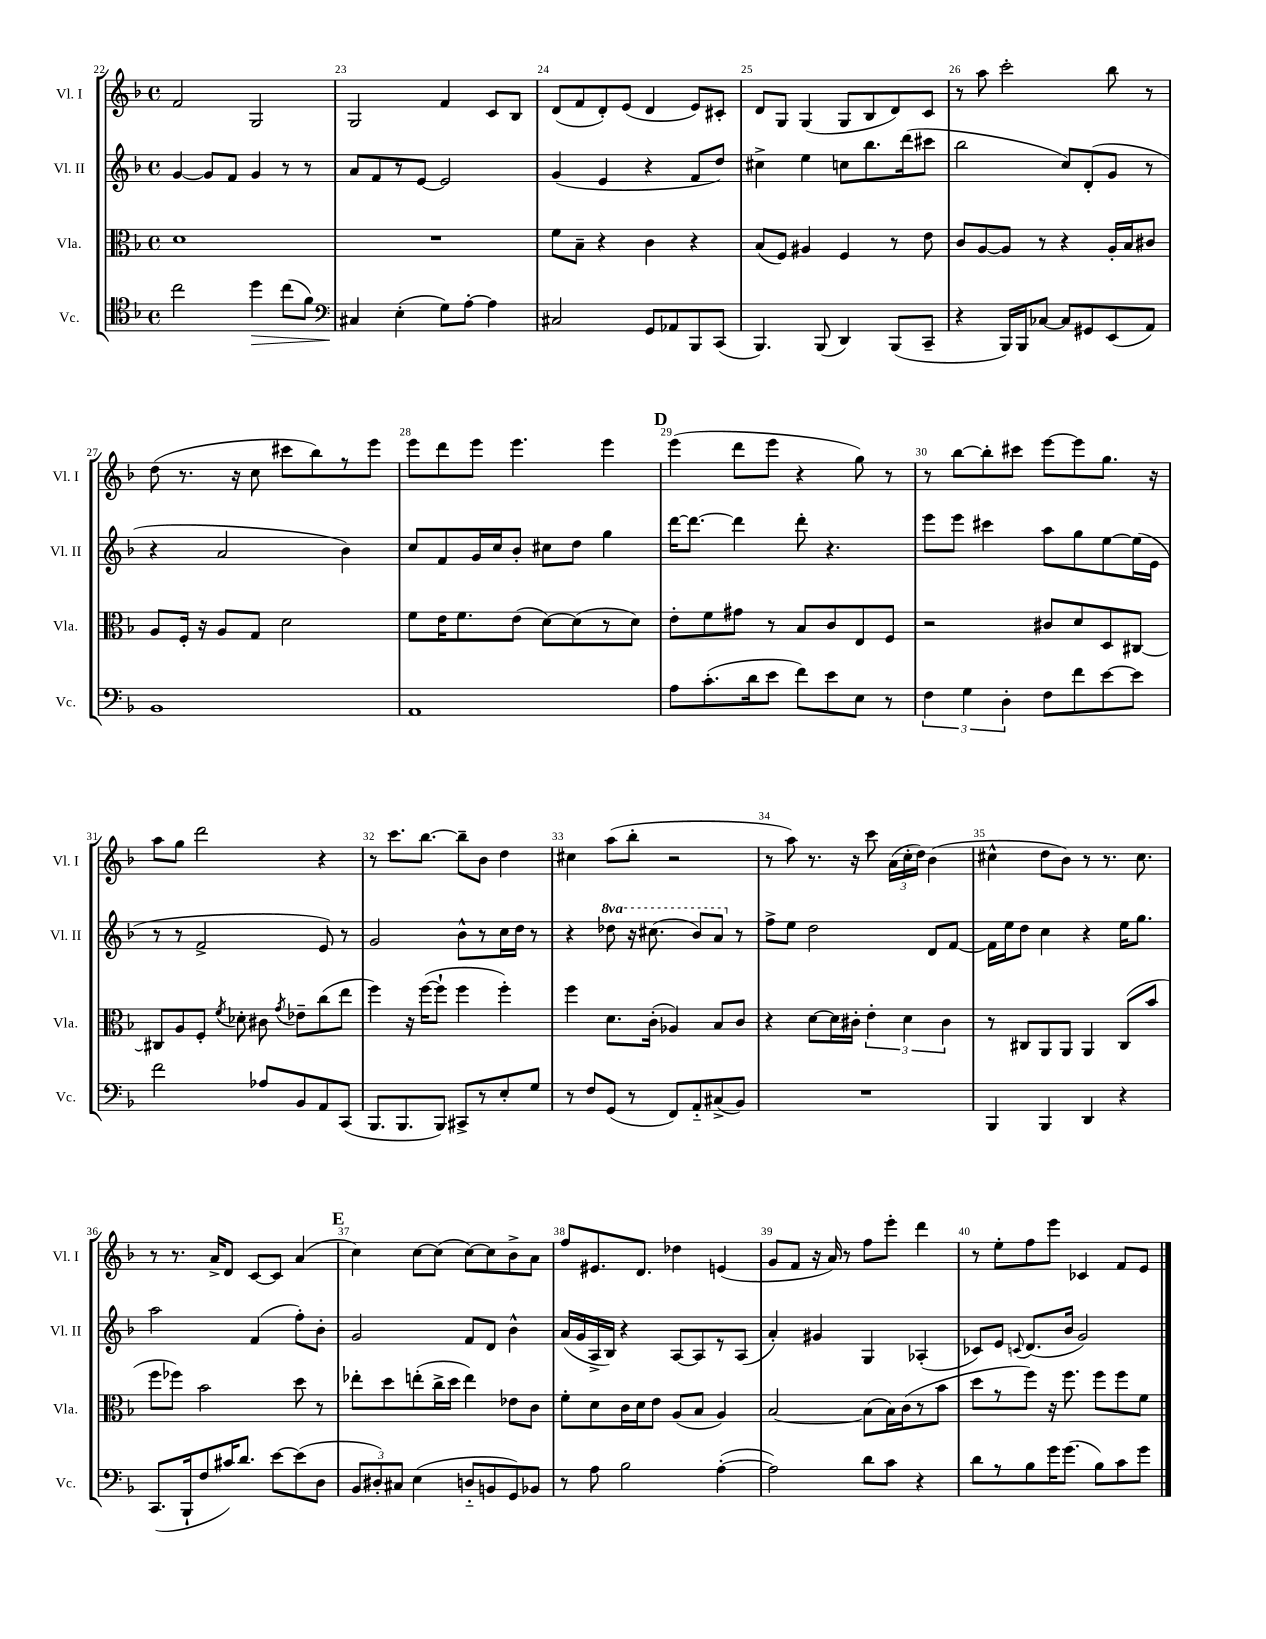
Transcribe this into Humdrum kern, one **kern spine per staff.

**kern	**dynam	**kern	**kern	**kern
*part4	*part4	*part3	*part2	*part1
*staff4	*staff4	*staff3	*staff2	*staff1
*I"Vc.	*	*I"Vla.	*I"Vl. II	*I"Vl. I
*I'Vc.	*	*I'Vla.	*I'Vl. II	*I'Vl. I
*clefC4	*	*clefC3	*clefG2	*clefG2
*k[b-]	*	*k[b-]	*k[b-]	*k[b-]
*M4/4	*	*M4/4	*M4/4	*M4/4
*met(c)	*	*met(c)	*met(c)	*met(c)
=22	=22	=22	=22	=22
2cc\	.	1d	[4g/	2f/
.	.	.	8g/L]	.
.	.	.	8f/J	.
!	!LO:HP:b	!	!	!
4dd\	>	.	4g/	2G/
(8cc\L	.	.	8r	.
8f\J)	.	.	8r	.
=23	=23	=23	=23	=23
*clefF4	*	*	*	*
4C#X/	.	1r	8a/L	2G/
.	.	.	8f/	.
(4E'\	]	.	8r	.
.	.	.	[8e/J	.
8G\L)	.	.	2e/]	4f/
[8A'\J	.	.	.	.
4A\]	.	.	.	8c/L
.	.	.	.	8B-/J
=24	=24	=24	=24	=24
2C#X/	.	8f\L	(4g/	(8d/L
.	.	8B-~\J	.	8f/
.	.	4r	4e/	8d'/)
.	.	.	.	(8e/J
8GG/L	.	4c\	4r	4d/
8AA-X/	.	.	.	.
8BBB-/	.	4r	8f/L	8e/L)
(8CC/J	.	.	8dd/J)	8c#X'/J
=25	=25	=25	=25	=25
4.BBB-/)	.	(8B-/L	4cc#X^\	8d/L
.	.	8F/J)	.	8G/J
.	.	4A#X/	4ee\	(4G/
(8BBB-/	.	.	.	.
4DD/)	.	4F/	8ccn\L	8G/L
.	.	.	8.bb-\	8B-/
(8BBB-/L	.	8r	.	8d/)
.	.	.	(16ddd\k	.
8CC~/J	.	8e\	8ccc#X\J	8c/J
=26	=26	=26	=26	=26
4r	.	8c/L	2bb-\	8r
.	.	[8A/	.	8aa\
16BBB-/LL)	.	8A/J]	.	2ccc'\
16BBB-/J	.	.	.	.
[8C-X/J	.	8r	.	.
8C-/L]	.	4r	8cc/L)	.
8GG#X/	.	.	(8d'/	.
(8EE/	.	16A'/LL	8g/J	8bb-\
.	.	16B-/J	.	.
8AA/J)	.	8c#X/J	8r	8r
!!LO:LB:g=z
=27	=27	=27	=27	=27
1BB-	.	8A/L	4r	(8dd\
.	.	16F'/Jk	.	8.r
.	.	16r	.	.
.	.	8A/L	2a/	.
.	.	.	.	16r
.	.	8G/J	.	8cc\
.	.	2d\	.	8ccc#X\L
.	.	.	.	8bb-\)
.	.	.	4b-\)	8r
.	.	.	.	8eee\J
=28	=28	=28	=28	=28
1AA	.	8f\L	8cc/L	8eee\L
.	.	16e\K	8f/	8ddd\
.	.	8.f\	.	.
.	.	.	16g/L	8eee\J
.	.	.	16cc/J	.
.	.	(8e\J	8b-'/J	4.eee\
.	.	[8d\L)	8cc#X\L	.
.	.	(8d\]	8dd\J	.
.	.	8r	4gg\	4eee\
.	.	8d\J)	.	.
!!LO:REH:place=s1:t=D
=29	=29	=29	=29	=29
8A\L	.	8e'\L	[16ddd\KL	(4eee\
.	.	.	8.ddd\J_	.
(8.c'\	.	8f\	.	.
.	.	8g#X\J	4ddd\]	8ddd\L
16d\k	.	.	.	.
8e\J	.	8r	.	8eee\J
8f\L)	.	8B-/L	8ddd'\	4r
8e\	.	8c/	4.r	.
8E\J	.	8E/	.	8gg\)
8r	.	8F/J	.	8r
=30	=30	=30	=30	=30
6F\	.	2r	8eee\L	8r
.	.	.	8eee\J	[8bb-\L
6G\	.	.	.	.
.	.	.	4ccc#X\	8bb-'\]
6D'\	.	.	.	.
.	.	.	.	8ccc#X\J
8F\L	.	8c#X/L	8aa\L	[8eee\L
8f\	.	8d/	8gg\	8eee\]
[8e\	.	8D/	[8ee\	8.gg\J
8e\J]	.	[8C#X/J	(16ee\L]	.
.	.	.	16e\JJ	16r
!!LO:LB:g=z
=31	=31	=31	=31	=31
2f\	.	8C#X/L]	8r	8aa\L
.	.	8A/	8r	8gg\J
.	.	8F'/J	2f^/	2ddd\
.	.	8qf/	.	.
.	.	8d-X'\	.	.
8A-X/L	.	8c#X\	.	.
.	.	8qg/	.	.
8BB-/	.	8e-X~\L	.	.
8AA/	.	(8cc\	8e/)	4r
(8CC/J	.	8ee\J	8r	.
=32	=32	=32	=32	=32
8.BBB-/L	.	4ff\)	2g/	8r
.	.	.	.	8.ccc\L
8.BBB-/	.	.	.	.
.	.	16r	.	.
.	.	([16ff\KL	.	[8.bb-\J
8BBB-/J)	.	8ff`\J]	.	.
8CC#X^/L	.	4ff\	8b-^^\L	8bb-~\L]
8r	.	.	8r	8b-\J
8E'/	.	4ff'\)	16cc\L	4dd\
.	.	.	16dd\JJ	.
8G/J	.	.	8r	.
=33	=33	=33	=33	=33
8r	.	4ff\	4r	4cc#X\
8F/L	.	.	.	.
*	*	*	*8va	*
(8GG/J	.	8.d\L	8ddd-X\	(8aa\L
8r	.	.	16r	8bb-'\J
.	.	(16c'\Jk	(8.ccc#X\	.
8FF/L)	.	4A-X/)	.	2r
8AA/	.	.	8bb-/L)	.
(8C#X^/	.	8B-/L	8aa/J	.
*	*	*	*X8va	*
8BB-/J)	.	8c/J	8r	.
=34	=34	=34	=34	=34
1r	.	4r	8ff^\L	8r
.	.	.	8ee\J	8aa\)
.	.	[8d\L	2dd\	8.r
.	.	16d\L]	.	.
.	.	16c#X'\JJ	.	16r
.	.	6e'\	.	8ccc\
.	.	.	.	(24a\LL
.	.	6d\	.	24cc'\
.	.	.	.	24dd\JJ)
.	.	.	8d/L	(4b-\
.	.	6c#\	.	.
.	.	.	[8f/J	.
=35	=35	=35	=35	=35
4BBB-/	.	8r	16f\LL]	4cc#X^^\
.	.	.	16ee\J	.
.	.	8C#X/L	8dd\J	.
4BBB-/	.	8AA/	4cc\	8dd\L
.	.	8AA/J	.	8b-\J)
4DD/	.	4AA/	4r	8r
.	.	.	.	8.r
4r	.	(8C#/L	16ee\KL	.
.	.	.	8.gg\J	8.cc#\
.	.	8b-/J	.	.
!!LO:LB:g=z
=36	=36	=36	=36	=36
(8.CC/L	.	8ff\L	2aa\	8r
.	.	8ff-X\J)	.	8.r
16BBB-`/k	.	.	.	.
8F/	.	2b-\	.	.
.	.	.	.	16a^/KL
16c#X/K)	.	.	.	8d/J
8.d/J	.	.	.	.
.	.	.	(4f/	[8c/L
[8e\L	.	.	.	8c/J]
(8e\]	.	8dd\	8ff'\L)	(4a/
8D\J	.	8r	8b-'\J	.
!!LO:REH:place=s1:t=E
=37	=37	=37	=37	=37
12BB-/L	.	8ee-X'\L	2g/	4cc\)
12D#X'/)	.	.	.	.
.	.	8dd\	.	.
12C#X/J	.	.	.	.
(4E\	.	(8een'\	.	[8cc\L
.	.	16cc^\L	.	(8cc\J]
.	.	16dd\JJ	.	.
8Dn/L	.	4ee\)	8f/L	[8cc\L)
8BBn/	.	.	8d/J	8cc\]
8GG/)	.	8e-X\L	4b-^^\	8b-^\
8BB-X/J	.	8c\J	.	8a\J
=38	=38	=38	=38	=38
8r	.	8f'\L	(16a/LL	8ff/L
.	.	.	16g/	.
8A\	.	8d\	16A^/	8.e#X/
.	.	.	16B-/JJ)	.
2B-\	.	16c\L	4r	.
.	.	16d\J	.	8.d/J
.	.	8e\J	.	.
.	.	(8A/L	[8A/L	4dd-X\
.	.	8B-/J	8A/]	.
([4A'\	.	4A/)	8r	(4en/
.	.	.	(8A/J	.
=39	=39	=39	=39	=39
2A\])	.	[2B-/	4a'/)	8g/L
.	.	.	.	8f/J
.	.	.	4g#X/	16r
.	.	.	.	16a/)
.	.	.	.	8r
8d\L	.	(8B-\L]	4G/	8ff\L
8c\J	.	16B-\L)	.	8eee'\J
.	.	(16c\J	.	.
4r	.	8r	(4A-X'/	4ddd\
.	.	8b-\J	.	.
=40	=40	=40	=40	=40
8d\L	.	8dd\L	8c-X/L)	8r
8r	.	8r	8e/J	8ee'\L
.	.	.	8qqcn/	.
8B-\	.	8ff\J)	(8.d/L	8ff\
16g\K	.	16r	.	8eee\J
(8.g\J	.	8.ff\	16b-/Jk	.
.	.	.	2g/)	4c-X/
8B-\L)	.	8ff\L	.	.
8c\	.	8ff\	.	8f/L
8g\J	.	8f\J	.	8e/J
==	==	==	==	==
*-	*-	*-	*-	*-
